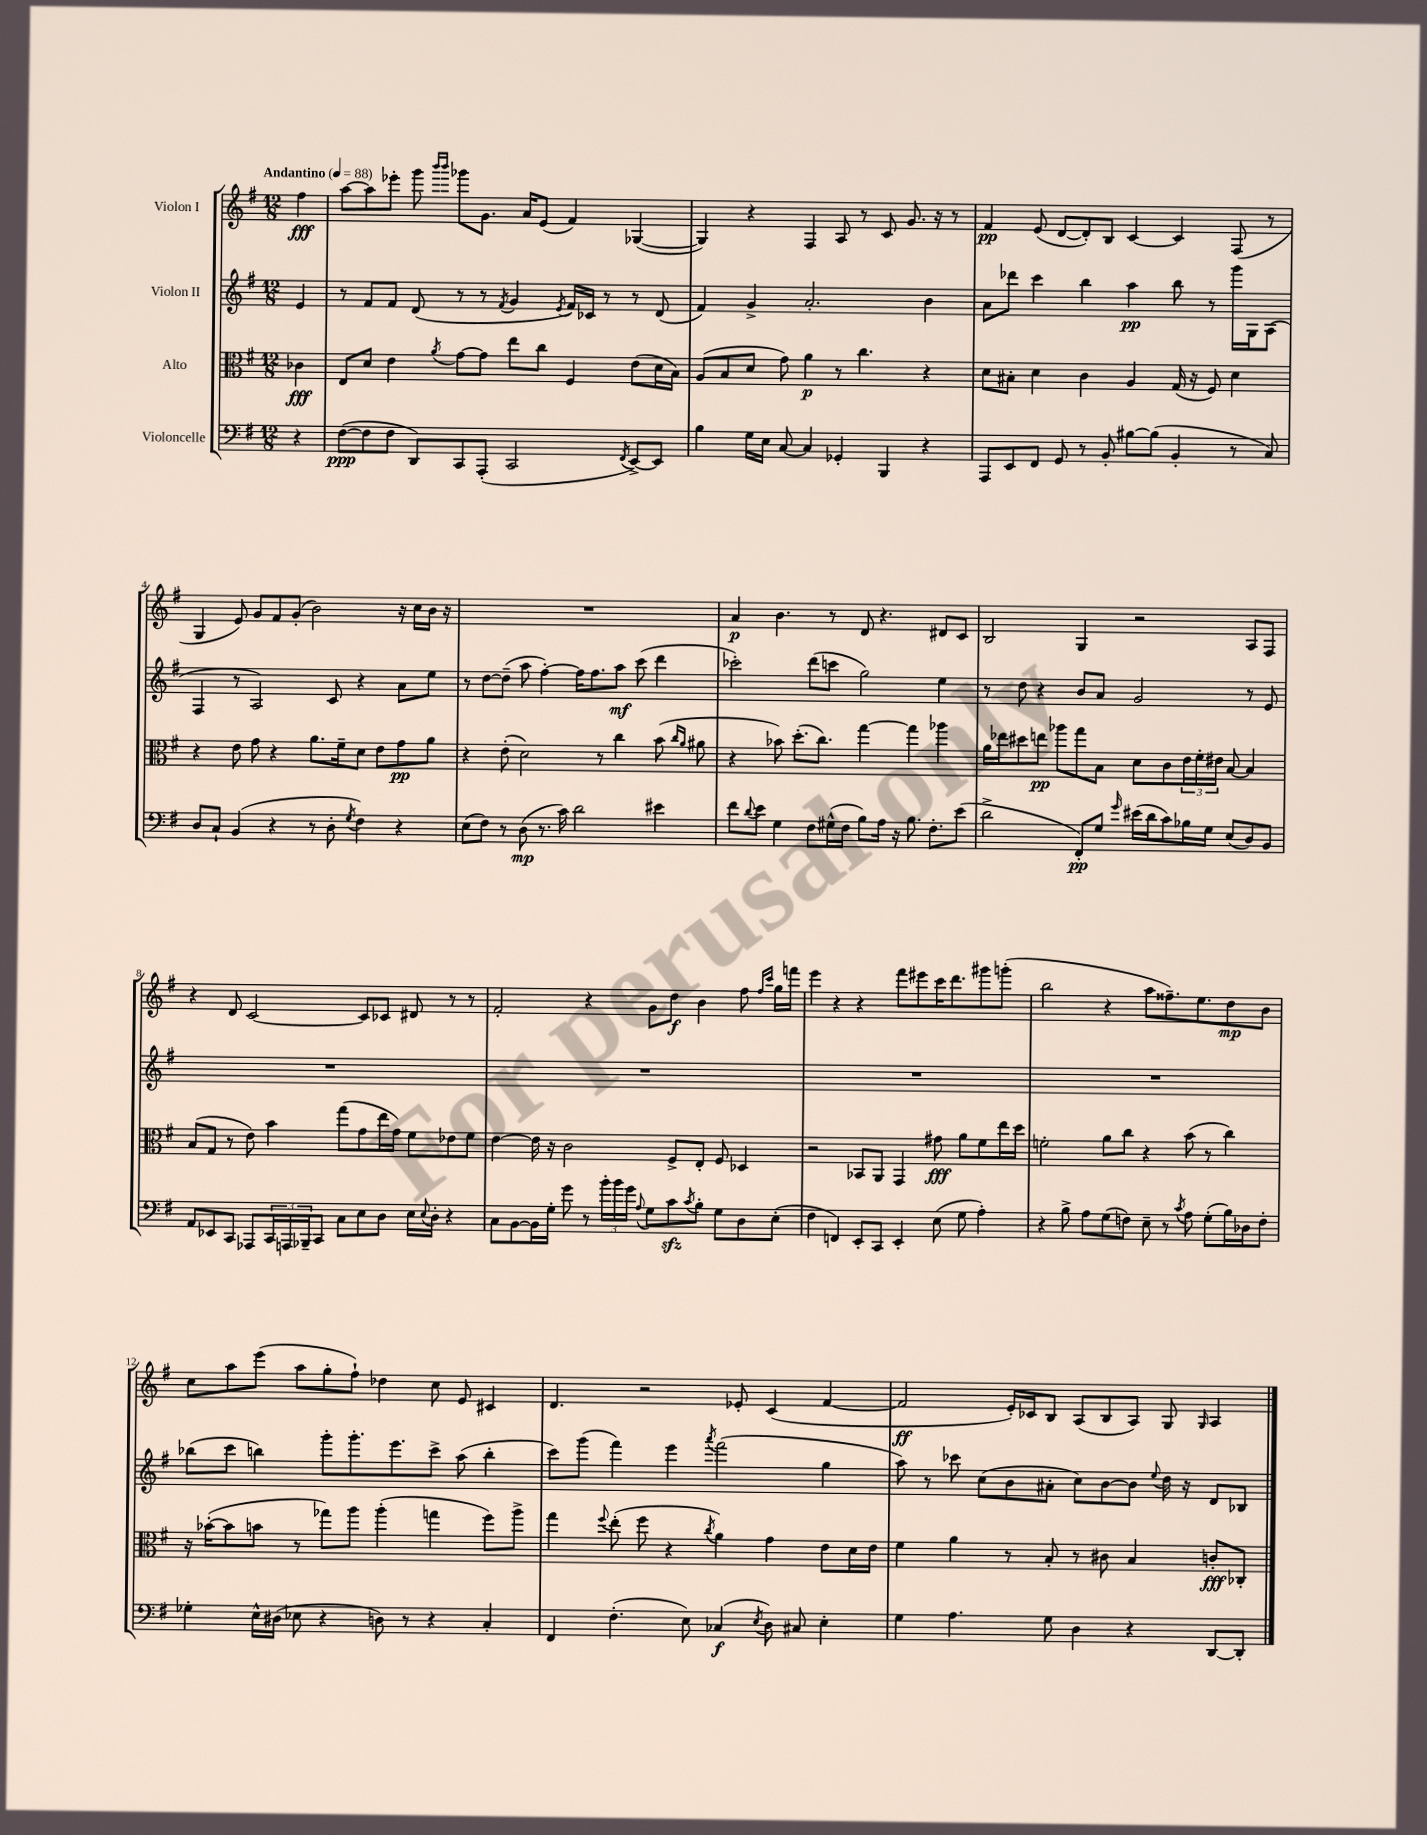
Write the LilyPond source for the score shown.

<<
\new StaffGroup <<
\new Staff = "s0" \with { instrumentName = "Violon I" } {
    \clef treble \key g \major \numericTimeSignature \time 12/8 \partial 4 \tempo "Andantino" 4 = 88
    fis''4\fff |
    a''8~ a''8 ees'''8-. g'''8 \grace { b'''16 b'''16 } ges'''8 g'8. a'16 e'8( fis'4) ges4~( |
    ges4) r4 fis4 a8 r8 c'8 g'8. r16 r8 |
    fis'4\pp e'8( d'8~ d'8-.) b8 c'4~ c'4 fis8( r8 |
    g4 e'8) g'8 fis'8 g'8-.( b'2) r16 c''16 b'16 r16 |
    R1. |
    a'4\p b'4. r8 d'8 r4. dis'8 c'8 |
    b2 g4 r2 a8 fis8 |
    r4 d'8 c'2~ c'8 ces'8 dis'8 r8 r8 |
    fis'2-. r4 g'8 d''8\f b'4 fis''8 \grace { fis''16 c'''16 } g''16 f'''16 |
    e'''4 r4 r4 fis'''8 eis'''8 c'''16 d'''8. gis'''8 g'''8-.( |
    b''2 r4 a''8 fisis''8.--) e''8. d''8\mp b'8 |
    c''8 a''8 e'''8( a''8 g''8-. fis''8-!) des''4 c''8 e'8 cis'4 |
    d'4. r2 ees'8-. c'4( fis'4~ |
    fis'2\ff e'16-.) ces'16 b8 a8( b8 a8) g8 \grace { g16 } a4 \bar "|." |
}
\new Staff = "s1" \with { instrumentName = "Violon II" } {
    \clef treble \key g \major \numericTimeSignature \time 12/8 \partial 4
    e'4 |
    r8 fis'8 fis'8 d'8( r8 r8 \acciaccatura { fis'8 } g'4 \acciaccatura { e'8 } fis'16) ces'16 r8 r8 d'8( |
    fis'4) g'4-> a'2.-. b'4 |
    a'8 des'''8 c'''4 b''4 a''4\pp b''8 r8 g'''16 g16 a8( |
    fis4 r8 a2) c'8 r4 a'8 e''8 |
    r8 d''8~ d''8--( a''8 fis''4~-.) fis''16 fis''8. a''8\mf c'''8( d'''4 |
    ces'''2-.) d'''8( c'''8 g''2) e''4 |
    r8 d''8 r4 b'8 a'8 g'2 r8 e'8 |
    R1. |
    R1. |
    R1. |
    R1. |
    bes''8( c'''8 b''4) g'''8-. g'''8.-. e'''8. c'''8-> a''8( b''4-. |
    c'''8) g'''8( fis'''4) e'''4 \acciaccatura { a'''8 } fis'''2( g''4 |
    a''8) r8 ces'''8 c''8( b'8 ais'8-. c''8) b'8~ b'8 \appoggiatura { e''8 } d''16 r16 d'8 bes8 \bar "|." |
}
\new Staff = "s2" \with { instrumentName = "Alto" } {
    \clef alto \key g \major \numericTimeSignature \time 12/8 \partial 4
    ces'4\fff |
    e8 d'8 e'4 \acciaccatura { a'8 } g'8~ g'8 e''8 c''8 fis4 e'8( d'16 b16) |
    a8( b8 d'8 g'8) a'4\p r8 c''4. r4 |
    d'8 bis8-. d'4 c'4 a4 g16( r16 fis8) d'4 |
    r4 e'8 g'8 r4 a'8. fis'16-- d'8 e'8 g'8\pp a'8 |
    r4 e'8-.( d'2) r8 c''4 b'8( \grace { c''16 a'16 } ais'8 |
    r4 bes'8) d''8.-.( c''8.) g''4~ g''4 aes''4 |
    a'16 ees''16 dis''8 e''8\pp aes''8 g''8 b8 d'8 c'8 \tuplet 3/2 { e'16 fis'16-. eis'16 } b8~ b4 |
    b8( g8 r8 e'8) b'4 g''8( g'8 e''16 g'16) fis'8 ees'8 fis'8 |
    e'4~ e'16 r16 c'2 fis8-> e8-. fis8 des4 |
    r2 bes,8 a,8 g,4 gis'8\fff a'8 fis'8 e''16 d''16 |
    f'2-. a'8 c''8 r4 b'8( r8 c''4) |
    r16 bes'16~-.( bes'8 b'8 r8 ges''8) a''8 a''4-.( g''4 fis''8) a''8-> |
    g''4 \appoggiatura { fis''8 } e''8-.( fis''8 r4 \acciaccatura { c''8 } a'4) g'4 e'8 d'16 e'16 |
    fis'4 a'4 r8 b8-. r8 cis'8 b4 c'8-.\fff ces8-. \bar "|." |
}
\new Staff = "s3" \with { instrumentName = "Violoncelle" } {
    \clef bass \key g \major \numericTimeSignature \time 12/8 \partial 4
    r4 |
    fis8~\ppp( fis8 fis8 d,8) c,8 a,,8-.( c,2 \acciaccatura { fis,8 } e,8~->) e,8 |
    b4 g16 e16 c8~ c4 ges,4-. b,,4 r4 |
    a,,8 e,8 fis,8 g,8 r8 b,8-. bis8~ bis8( b,4-. r8 c8) |
    d8 c8-! b,4( r4 r8 d8-. \acciaccatura { g8 } fis4) r4 |
    e8( fis8) r8 d8\mp( r8. c'16) d'2 eis'4 |
    fis'8 \appoggiatura { d'8 } e'8 g4 fis8 gis16-^( fis16 b8) a16 r16 b8. fis8.-. e'8( |
    d'2-> fis,8-.\pp) g8 \grace { g'16 } eis'16( d'16 c'8) bes16 g16 e8( d8) b,8 |
    a,8 ees,8 c,8 aes,,8 \tuplet 3/2 { c,16 a,,16 bes,,16-- } c,8 c8 e8 d8 e16 \appoggiatura { e8 } d16-. r4 |
    c8 b,8~ b,16 g16-. g'8 r8 \tuplet 3/2 { b'16-. b'16 g'16 } \appoggiatura { a8 } g8 c'8\sfz \acciaccatura { c'8 } b8-. g8 d8 e8-.( |
    fis4 f,4) e,8-. c,8 e,4-. e8( g8 a4-.) |
    r4 b8-> a8 g8( f8) e8-- r8 \acciaccatura { c'8 } a8 g8-.( b16) des16 f8-. |
    ges4-. e16-^ dis16( ees8 r4 d8) r8 r4 c4-. |
    fis,4 fis4.-.( e8) ces4\f( \acciaccatura { e8 } d8) cis8 e4-. |
    g4 a4. g8 d4 r4 d,8~ d,8-. \bar "|." |
}
>>
>>
